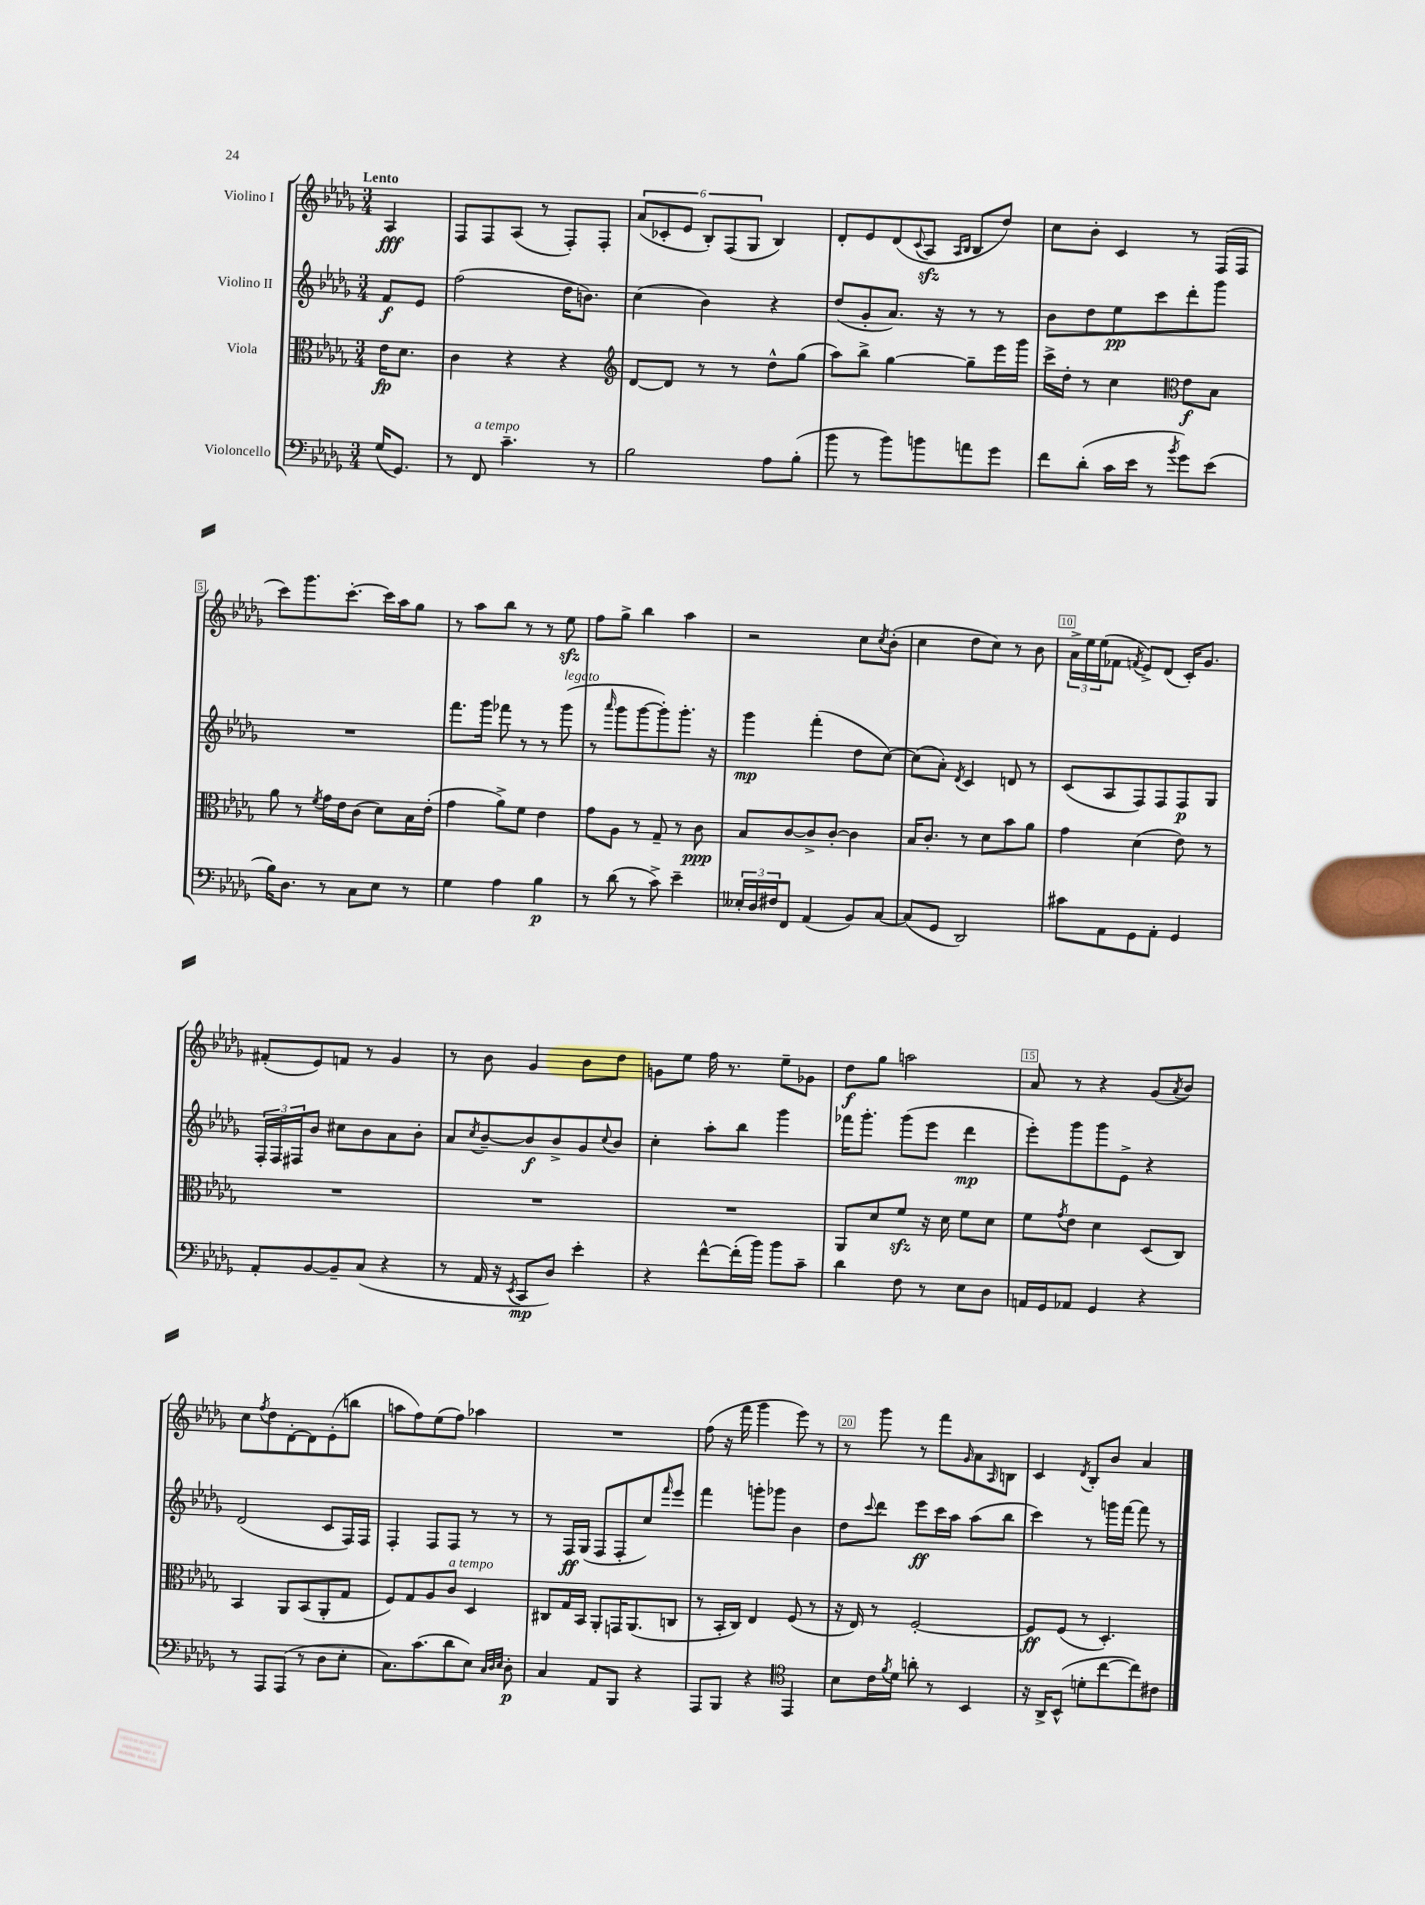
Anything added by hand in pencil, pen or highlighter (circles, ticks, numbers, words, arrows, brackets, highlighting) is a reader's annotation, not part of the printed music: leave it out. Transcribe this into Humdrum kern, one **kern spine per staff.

**kern	**dynam	**kern	**dynam	**kern	**dynam	**kern	**dynam
*part4	*part4	*part3	*part3	*part2	*part2	*part1	*part1
*staff4	*staff4	*staff3	*staff3	*staff2	*staff2	*staff1	*staff1
*I"Violoncello	*	*I"Viola	*	*I"Violino II	*	*I"Violino I	*
*clefF4	*	*clefC3	*	*clefG2	*	*clefG2	*
*k[b-e-a-d-g-]	*	*k[b-e-a-d-g-]	*	*k[b-e-a-d-g-]	*	*k[b-e-a-d-g-]	*
*M3/4	*	*M3/4	*	*M3/4	*	*M3/4	*
=	=	=	=	=	=	=	=
!	!	!	!	!	!	!LO:TX:a:B:t=Lento	!
(16G-/KL	.	16e-\KL	fp	8f/L	f	4A-/	fff
8.GG-/J)	.	8.d-\J	.	.	.	.	.
.	.	.	.	8e-/J	.	.	.
=1	=1	=1	=1	=1	=1	=1	=1
8r	.	4c\	.	(2ff\	.	8F/L	.
!LO:TX:a:i:t=a tempo	!	!	!	!	!	!	!
8FF/	.	.	.	.	.	8F/	.
4.c~\	.	4r	.	.	.	(8A-/J	.
.	.	.	.	.	.	8r	.
.	.	4r	.	16dd-\KL	.	8F'/L)	.
.	.	.	.	8.bn\J)	.	.	.
8r	.	.	.	.	.	8F'/J	.
=2	=2	=2	=2	=2	=2	=2	=2
*	*	*clefG2	*	*	*	*	*
2B-\	.	[8d-/L	.	(4cc\	.	(12a-/L	.
.	.	.	.	.	.	12c-X'/	.
.	.	8d-/J]	.	.	.	.	.
.	.	.	.	.	.	12e-/J	.
.	.	8r	.	4b-\)	.	12B-'/L)	.
.	.	.	.	.	.	(12F/	.
.	.	8r	.	.	.	.	.
.	.	.	.	.	.	12G-/J	.
8A-\L	.	8dd-^^\L	.	4r	.	4B-/)	.
(8B-'\J	.	(8gg-\J	.	.	.	.	.
=3	=3	=3	=3	=3	=3	=3	=3
8b-\	.	8aa-\L)	.	(8dd-/L	.	8d-'/L	.
8r	.	8bb-^\J	.	8g-'/	.	8e-/	.
8b-\L)	.	[4gg-\	.	8.a-/J)	.	(8d-/	.
.	.	.	.	.	.	8qqc/	.
8bn\	.	.	.	.	.	8A-zz/J	.
.	.	.	.	16r	.	.	.
.	.	.	.	.	.	16qqA-/LL	.
.	.	.	.	.	.	16qqB-/JJ	.
8an\	.	8gg-~\L]	.	8r	.	8B-/L	.
8g-\J	.	16eee-\L	.	8r	.	8dd-/J)	.
.	.	16ggg-\JJ	.	.	.	.	.
=4	=4	=4	=4	=4	=4	=4	=4
8f\L	.	16ccc^\LL	.	8b-\L	.	8cc\L	.
.	.	16dd-'\JJ	.	.	.	.	.
(8d-'\J	.	8r	.	8dd-\	.	8b-'\J	.
16c\LL	.	4cc\	.	8ee-\	pp	4c/	.
16e-\JJ	.	.	.	.	.	.	.
8r	.	.	.	8ccc\	.	.	.
8qb-/	.	.	.	.	.	.	.
*	*	*clefC3	*	*	*	*	*
8g-\L)	.	8e-\L	f	8ddd-'\	.	8r	.
(8e-\J	.	8B-\J	.	8ggg-\J	.	(16F/LL	.
.	.	.	.	.	.	16F/JJ	.
!!LO:LB:g=z
=5	=5	=5	=5	=5	=5	=5	=5
16B-\KL)	.	8a-\	.	2.r	.	8ccc\L)	.
8.D-\J	.	.	.	.	.	.	.
.	.	8r	.	.	.	8.ggg-\	.
.	.	8qf/	.	.	.	.	.
8r	.	16g-\LL	.	.	.	.	.
.	.	16e-\J	.	.	.	[8.ccc'\J	.
8C\L	.	(8c\J	.	.	.	.	.
8E-\J	.	8d-\L)	.	.	.	16ccc\LL]	.
.	.	.	.	.	.	16aa-\J	.
8r	.	16B-\L	.	.	.	8gg-\J	.
.	.	(16e-'\JJ	.	.	.	.	.
=6	=6	=6	=6	=6	=6	=6	=6
4G-\	.	4g-\	.	8.fff\L	.	8r	.
.	.	.	.	.	.	8aa-\L	.
.	.	.	.	16ggg-\Jk	.	.	.
4A-\	.	8a-^\L)	.	8fff-X\	.	8bb-\J	.
.	.	8f\J	.	8r	.	8r	.
4B-\	p	4e-\	.	8r	.	8r	.
!	!	!	!	!LO:TX:a:i:t=legato	!	!	!
.	.	.	.	(8ggg-\	.	8ee-zz\	.
=7	=7	=7	=7	=7	=7	=7	=7
8r	.	8g-\L	.	8r	.	8ff\L	.
.	.	.	.	16qqaaa-/	.	.	.
(8d-\	.	8A-\J	.	8ggg-\L	.	8gg-^\J	.
8r	.	8r	.	[8ggg-\	.	4bb-\	.
8c^\)	.	8G-~/	.	8ggg-'\])	.	.	.
4e-~\	.	8r	.	8.ggg-'\J	.	4aa-\	.
.	.	8c\	ppp	.	.	.	.
.	.	.	.	16r	.	.	.
=8	=8	=8	=8	=8	=8	=8	=8
24E--X'/LL	.	8B-/L	.	4ggg-\	mp	2r	.
24D-/	.	.	.	.	.	.	.
24F#X/J	.	.	.	.	.	.	.
8FF/J	.	[8c/	.	.	.	.	.
(4AA-/	.	8c^/]	.	(4fff'\	.	.	.
.	.	[8c'/J	.	.	.	.	.
8BB-/L)	.	4c\]	.	8dd-\L	.	8cc\L	.
.	.	.	.	.	.	8qcc/	.
[8C/J	.	.	.	[8cc\J)	.	(8b-'\J	.
=9	=9	=9	=9	=9	=9	=9	=9
(8C/L]	.	16B-/KL	.	(8cc\L]	.	4cc\	.
.	.	8.c'/J	.	.	.	.	.
8GG-/J	.	.	.	8a-'\J)	.	.	.
.	.	.	.	8qd-/	.	.	.
2DD-/)	.	8r	.	4c/	.	8dd-\L	.
.	.	8d-\L	.	.	.	8cc\J)	.
.	.	8b-\	.	8dn/	.	8r	.
.	.	8a-\J	.	8r	.	8b-\	.
=10	=10	=10	=10	=10	=10	=10	=10
8c#X\L	.	4g-\	.	(8c/L	.	24a-^\LL	.
.	.	.	.	.	.	24ee-\	.
.	.	.	.	.	.	(24ee-\J	.
8AA-\	.	.	.	8A-/	.	8f-X\J	.
.	.	.	.	.	.	8qfn/	.
8GG-\	.	(4d-\	.	8F/)	.	8e-^/L)	.
8AA-'\J	.	.	.	8F/	.	(8d-/J	.
4GG-/	.	8e-\)	.	8F/	p	16c'/KL)	.
.	.	.	.	.	.	8.g-/J	.
.	.	8r	.	8G-/J	.	.	.
!!LO:LB:g=z
=11	=11	=11	=11	=11	=11	=11	=11
8AA-'/L	.	2.r	.	24F'/LL	.	(8f#X'/L	.
.	.	.	.	24F/	.	.	.
.	.	.	.	24F#X/J	.	.	.
[8BB-/	.	.	.	8b-/J	.	8e-/)	.
8BB-~/]	.	.	.	8cc#X\L	.	8fn/J	.
(8C/J	.	.	.	8b-\	.	8r	.
4r	.	.	.	8a-\	.	4g-/	.
.	.	.	.	8b-'\J	.	.	.
=12	=12	=12	=12	=12	=12	=12	=12
8r	.	2.r	.	8a-/L	.	8r	.
.	.	.	.	8qcc/	.	.	.
16AA-/	.	.	.	[8b-~/	.	8b-\	.
16r	.	.	.	.	.	.	.
8qEE-/	.	.	.	.	.	.	.
8CC/L	mp	.	.	8b-/]	f	4g-/	.
8D-/J)	.	.	.	8b-^/	.	.	.
4e-'\	.	.	.	8g-/	.	8b-\L	.
.	.	.	.	8qqcc/	.	.	.
.	.	.	.	8b-/J	.	8dd-\J	.
=13	=13	=13	=13	=13	=13	=13	=13
4r	.	2.r	.	4cc'\	.	8gn\L	.
.	.	.	.	.	.	8ee-\J	.
[8f^^\L	.	.	.	8aa-'\L	.	16ff\	.
.	.	.	.	.	.	8.r	.
(16f'\L]	.	.	.	8bb-\J	.	.	.
16b-\JJ)	.	.	.	.	.	.	.
8b-\L	.	.	.	4ggg-\	.	8ee-~\L	.
8c~\J	.	.	.	.	.	8g-X\J	.
=14	=14	=14	=14	=14	=14	=14	=14
4d-\	.	8AA-/L	.	16fff-X\KL	.	8dd-\L	f
.	.	.	.	8.ggg-'\J	.	.	.
.	.	8d-/	.	.	.	8gg-\J	.
8F\	.	8fzz/J	.	(8ggg-\L	.	2aan\	.
8r	.	16r	.	8eee-\J	.	.	.
.	.	16d-\	.	.	.	.	.
8E-\L	.	8f\L	.	4ddd-\	mp	.	.
8D-\J	.	8d-\J	.	.	.	.	.
=15	=15	=15	=15	=15	=15	=15	=15
16AAn/LL	.	8f\L	.	8eee-'\L)	.	8a-/	.
16GG-/J	.	.	.	.	.	.	.
.	.	8qg-/	.	.	.	.	.
8AA-X/J	.	8e-\J	.	8ggg-\	.	8r	.
4GG-/	.	4d-\	.	8ggg-\	.	4r	.
.	.	.	.	8e-^\J	.	.	.
4r	.	(8D-/L	.	4r	.	(8g-/L	.
.	.	.	.	.	.	8qa-/	.
.	.	8C/J)	.	.	.	8b-/J)	.
!!LO:LB:g=z
=16	=16	=16	=16	=16	=16	=16	=16
8r	.	4BB-/	.	(2d-/	.	8cc\L	.
.	.	.	.	.	.	8qff/	.
8AAA-/L	.	.	.	.	.	8dd-\	.
(8AAA-/J	.	8AA-/L	.	.	.	[8d-'\	.
8r	.	(8BB-/	.	.	.	8d-\]	.
8D-\L	.	8AA-'/	.	8c/L	.	(8e-'\	.
8E-'\J	.	8G-/J	.	16F/L)	.	8bbn\J	.
.	.	.	.	16F/JJ	.	.	.
=17	=17	=17	=17	=17	=17	=17	=17
8.C\L)	.	8F/L)	.	4F'/	.	8aan\L	.
.	.	8G-/	.	.	.	8ff\)	.
(8.c\	.	.	.	.	.	.	.
.	.	8A-/	.	8F/L	.	(8ee-\	.
!	!	!LO:TX:a:i:t=a tempo	!	!	!	!	!
8d-\	.	8c/J	.	8F/J	.	8ff\J)	.
8E-\J)	.	4D-/	.	8r	.	4aa-X\	.
32qqC/LLL	.	.	.	.	.	.	.
32qqD-/	.	.	.	.	.	.	.
32qqE-/JJJ	.	.	.	.	.	.	.
8D-'\	p	.	.	8r	.	.	.
=18	=18	=18	=18	=18	=18	=18	=18
4C/	.	8C#X/L	.	8r	.	2.r	.
.	.	16G-/L	.	16F/LL	ff	.	.
.	.	16BB-/JJ	.	(16G-/JJ	.	.	.
8AA-/L	.	8AA-'/L	.	8F/L	.	.	.
8BBB-/J	.	16GGn/K	.	8F'/	.	.	.
.	.	(8.AA-/	.	.	.	.	.
4r	.	.	.	8cc/)	.	.	.
.	.	.	.	16qqfff/	.	.	.
.	.	8Cn/J	.	8eee-/J	.	.	.
=19	=19	=19	=19	=19	=19	=19	=19
8AAA-/L	.	8r	.	4fff\	.	(8ff\	.
8BBB-/J	.	16BB-'/LL	.	.	.	16r	.
.	.	16C/JJ)	.	.	.	16fff\	.
4r	.	4E-/	.	8gggn'\L	.	4ggg-\	.
.	.	.	.	8ggg-X\J	.	.	.
*clefC4	*	*	*	*	*	*	*
4EE-/	.	(8F/	.	4b-\	.	8eee-\)	.
.	.	8r	.	.	.	8r	.
=20	=20	=20	=20	=20	=20	=20	=20
8B-\L	.	16r	.	8dd-\L	.	8r	.
.	.	16E-/)	.	.	.	.	.
.	.	.	.	8qqccc/	.	.	.
16c\L	.	8r	.	8ddd-\J	.	8ggg-\	.
8qf/	.	.	.	.	.	.	.
16d-\JJ	.	.	.	.	.	.	.
8an'\	.	[2F'/	.	8eee-\L	ff	8r	.
8r	.	.	.	16ccc\L	.	8fff\L	.
.	.	.	.	16aa-\JJ	.	.	.
.	.	.	.	.	.	16qqg-/	.
4BB-/	.	.	.	(8aa-\L	.	8a-\	.
.	.	.	.	.	.	16qqA-/	.
.	.	.	.	8bb-\J	.	8Bn\J	.
=21	=21	=21	=21	=21	=21	=21	=21
16r	.	8F/L]	ff	4ccc\)	.	4c/	.
16AA-^/KL	.	.	.	.	.	.	.
(8BB-^^/J	.	(8F/J	.	.	.	.	.
.	.	.	.	.	.	8qd-/	.
8dn'\L	.	8r	.	8r	.	8B-'/L	.
[8cc\	.	4.D-'/)	.	16gggn\LL	.	8b-/J	.
.	.	.	.	[16fff\JJ	.	.	.
8cc\])	.	.	.	8fff\]	.	4a-/	.
8c#X\J	.	.	.	8r	.	.	.
==	==	==	==	==	==	==	==
*-	*-	*-	*-	*-	*-	*-	*-
